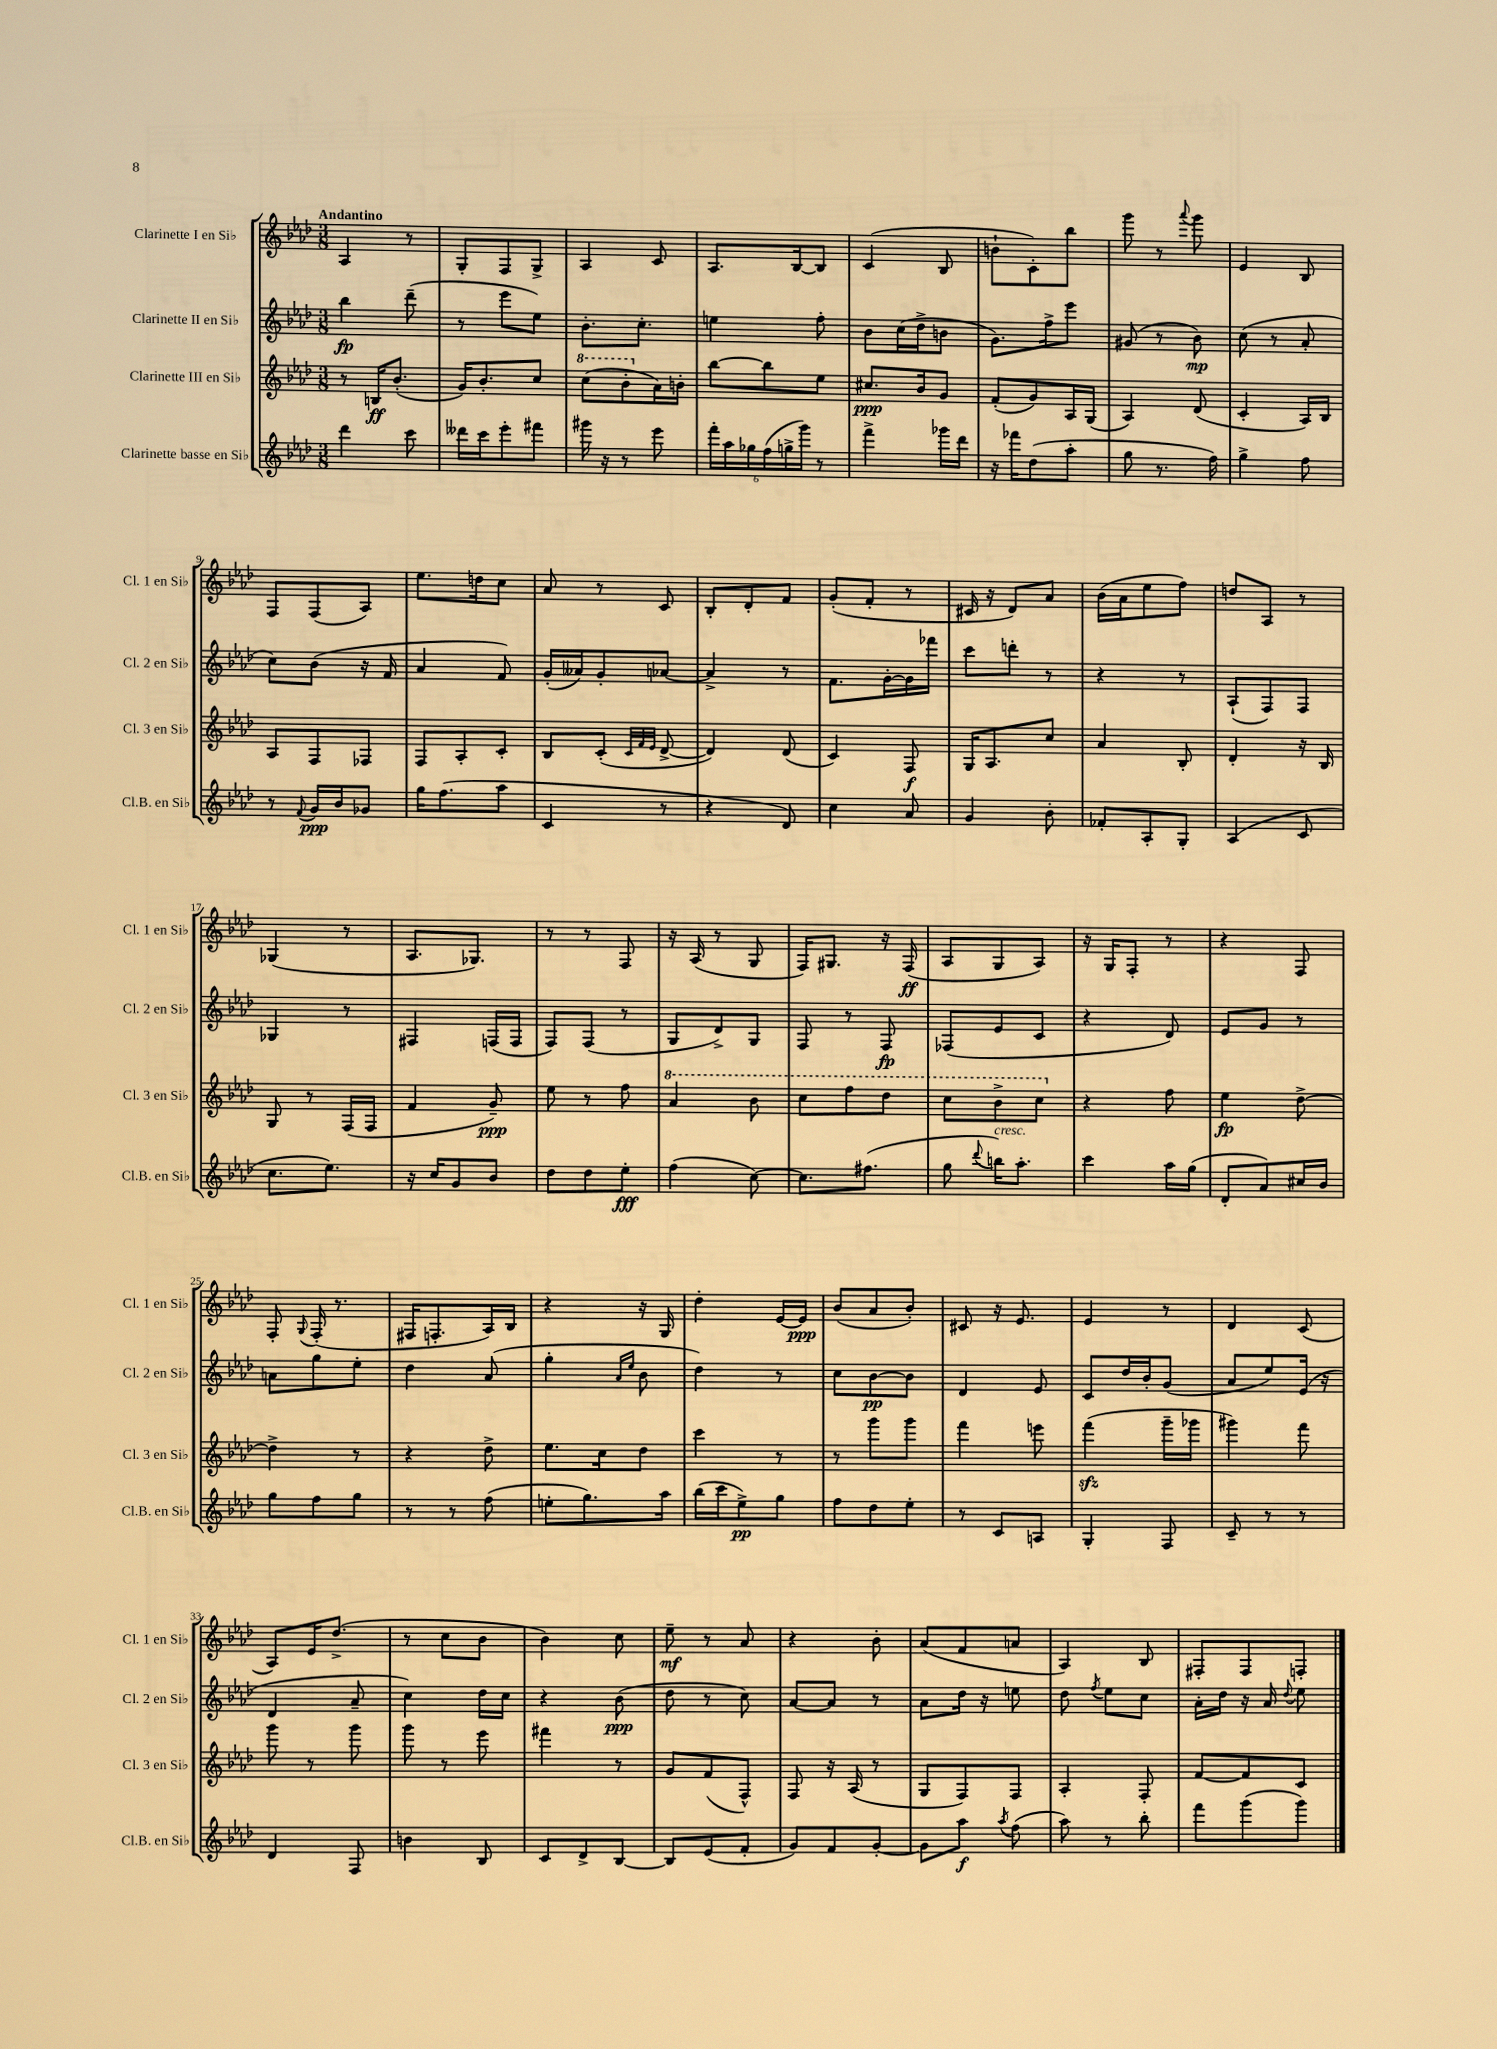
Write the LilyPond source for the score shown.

<<
\new StaffGroup <<
\new Staff = "s0" \with { instrumentName = "Clarinette I en Sib" shortInstrumentName = "Cl. 1 en Sib" } {
    \clef treble \key aes \major \numericTimeSignature \time 3/8 \tempo "Andantino"
    \autoBeamOff aes4 r8 |
    g8[-. f8 g8]-> |
    aes4 c'8 |
    aes8.[ bes16~ bes8] |
    c'4( bes8 |
    b'8[-! c'8-.) bes''8] |
    g'''8 r8 \appoggiatura { aes'''8 } g'''8 |
    ees'4 bes8 |
    f8[ f8( aes8]) |
    ees''8.[ d''16 c''8] |
    aes'8 r8 c'8 |
    bes8[-. des'8-. f'8] |
    g'8[-.( f'8]-. r8 |
    cis'16 r16 des'8[) aes'8] |
    bes'16[( aes'16 ees''8 f''8]) |
    d''8[ aes8] r8 |
    ges4( r8 |
    aes8.[ ges8.]) |
    r8 r8 f8 |
    r16 aes16( r8 g8 |
    f16[) gis8.] r16 f16\ff( |
    aes8[ g8 aes8]) |
    r16 g16[ f8]-. r8 |
    r4 f8 |
    f8-. \appoggiatura { g8 } f16-.( r8. |
    fis16[ f8.-. aes16) bes16] |
    r4 r16 g16 |
    des''4-. ees'16[~ ees'16]\ppp |
    bes'8[( aes'8 bes'8]-.) |
    cis'8 r16 ees'8. |
    ees'4 r8 |
    des'4 c'8( |
    aes8[) ees'16 des''8.]->( |
    r8 c''8[ bes'8] |
    bes'4) c''8 |
    ees''8--\mf r8 aes'8 |
    r4 bes'8-. |
    aes'8[( f'8 a'8] |
    aes4) bes8 |
    fis8[-. fis8 f8]-. \bar "|." |
}
\new Staff = "s1" \with { instrumentName = "Clarinette II en Sib" shortInstrumentName = "Cl. 2 en Sib" } {
    \clef treble \key aes \major \numericTimeSignature \time 3/8
    \autoBeamOff bes''4\fp des'''8--( |
    r8 ees'''8[ ees''8]) |
    bes'8.[-. c''8.]-. |
    e''4 f''8-. |
    bes'8[ c''16( des''16-> b'8] |
    g'8.[) f''16-> ees'''8] |
    gis'8( r8 bes'8\mp) |
    c''8( r8 aes'8-. |
    c''8[) bes'8]( r16 f'16 |
    aes'4 f'8) |
    g'16[-.( aeses'16) g'8-. aes'8]~ |
    aes'4-> r8 |
    f'8.[ g'16~-. g'16 fes'''16] |
    c'''8[ d'''8]-. r8 |
    r4 r8 |
    aes8[-!( f8) f8] |
    ges4 r8 |
    fis4 f16[( f16] |
    f8[) f8]( r8 |
    g8[ des'8->) g8] |
    f8 r8 f8\fp |
    fes8[( ees'8 c'8] |
    r4 des'8) |
    ees'8[ g'8] r8 |
    a'8[ g''8 ees''8]-. |
    des''4 aes'8( |
    g''4-. \grace { aes'16[ ees''16] } bes'8 |
    des''4) r8 |
    c''8[ bes'8~\pp bes'8] |
    des'4 ees'8 |
    c'8[ des''16 bes'16-. g'8]( |
    aes'8[ ees''8) ees'16]( r16 |
    des'4 aes'8-- |
    c''4) des''16[ c''16] |
    r4 bes'8\ppp( |
    des''8 r8 c''8) |
    aes'8[~ aes'8] r8 |
    aes'8[ des''16] r16 e''8 |
    des''8 \acciaccatura { f''8 } ees''8[ c''8] |
    aes'16[-. des''16] r16 aes'16 \appoggiatura { des''8 } ees''8 \bar "|." |
}
\new Staff = "s2" \with { instrumentName = "Clarinette III en Sib" shortInstrumentName = "Cl. 3 en Sib" } {
    \clef treble \key aes \major \numericTimeSignature \time 3/8
    \autoBeamOff r8 b16[\ff bes'8.]-.( |
    g'16[) bes'8.-. c''8] |
    \ottava #1 c'''8[( bes''8-. \ottava #0 aes'16) b'16]-. |
    bes''8[~ bes''8 ees''8] |
    cis''8.[\ppp bes'16 g'8] |
    f'8[-.( g'8) aes16 g16]( |
    aes4) des'8( |
    c'4-. aes16[) bes16] |
    aes8[ f8 fes8] |
    f8[ aes8-. c'8]-. |
    bes8[ c'8]-.( \grace { c'32[ f'32 ees'32] } des'8~-> |
    des'4) des'8( |
    c'4) f8\f |
    g16[ aes8. c''8] |
    aes'4 bes8-. |
    des'4-. r16 bes16 |
    g8 r8 f16[( f16] |
    f'4 g'8--\ppp) |
    ees''8 r8 f''8 |
    \ottava #1 aes''4 bes''8 |
    c'''8[ f'''8 des'''8] |
    c'''8[ bes''8-> c'''8] \ottava #0 |
    r4 f''8 |
    ees''4\fp des''8~-> |
    des''4-> r8 |
    r4 des''8-> |
    ees''8.[ c''16 des''8] |
    c'''4 r8 |
    r8 g'''8[ g'''8] |
    f'''4 e'''8 |
    f'''4\sfz( g'''16[-- ges'''16] |
    gis'''4) f'''8 |
    g'''8 r8 g'''8 |
    g'''8 r8 ees'''8 |
    fis'''4 r8 |
    g'8[ f'8( f8]-^) |
    f8 r16 aes16( r8 |
    g8[ f8) f8] |
    aes4-. f8-. |
    f'8[~ f'8 c'8] \bar "|." |
}
\new Staff = "s3" \with { instrumentName = "Clarinette basse en Sib" shortInstrumentName = "Cl.B. en Sib" } {
    \clef treble \key aes \major \numericTimeSignature \time 3/8
    \autoBeamOff des'''4 c'''8 |
    deses'''16[ c'''16 ees'''8-. fis'''8] |
    gis'''16 r16 r8 ees'''8 |
    \tuplet 6/4 { f'''16[-. aes''16 ges''16 f''16( g''16-> g'''16]) } r8 |
    f'''4-> ges'''16[ des'''16] |
    r16 fes'''16[ des''8( aes''8]-. |
    g''8 r8. f''16) |
    g''4-> f''8 |
    r8 \appoggiatura { f'8 } g'16[\ppp bes'16 ges'8] |
    g''16[ f''8.( aes''8] |
    c'4 r8 |
    r4 des'8) |
    c''4 aes'8 |
    g'4 bes'8-. |
    fes'8[-. aes8-. g8]-. |
    aes4( c'8 |
    c''8.[ ees''8.]) |
    r16 c''16[ g'8 bes'8] |
    des''8[ des''8 ees''8]-.\fff |
    f''4( c''8~) |
    c''8.[ fis''8.]( |
    g''8 \appoggiatura { des'''8 } b''16[^\markup { \italic "cresc." }) aes''8.]-. |
    c'''4 aes''16[ g''16]( |
    des'8[-. aes'8) cis''16 bes'16] |
    g''8[ f''8 g''8] |
    r8 r8 f''8( |
    e''8[-. g''8.) aes''16] |
    bes''16[( c'''16 ees''8->\pp) g''8] |
    f''8[ des''8 ees''8]-. |
    r8 c'8[ a8] |
    g4-. f8 |
    c'8-- r8 r8 |
    des'4 f8 |
    b'4 bes8 |
    c'8[ des'8-> bes8]~ |
    bes8[ ees'8( f'8]-. |
    g'8[) f'8 g'8]~-. |
    g'8[ aes''8]\f \acciaccatura { aes''8 } f''8( |
    aes''8) r8 bes''8-. |
    f'''8[ g'''8( g'''8]) \bar "|." |
}
>>
>>
